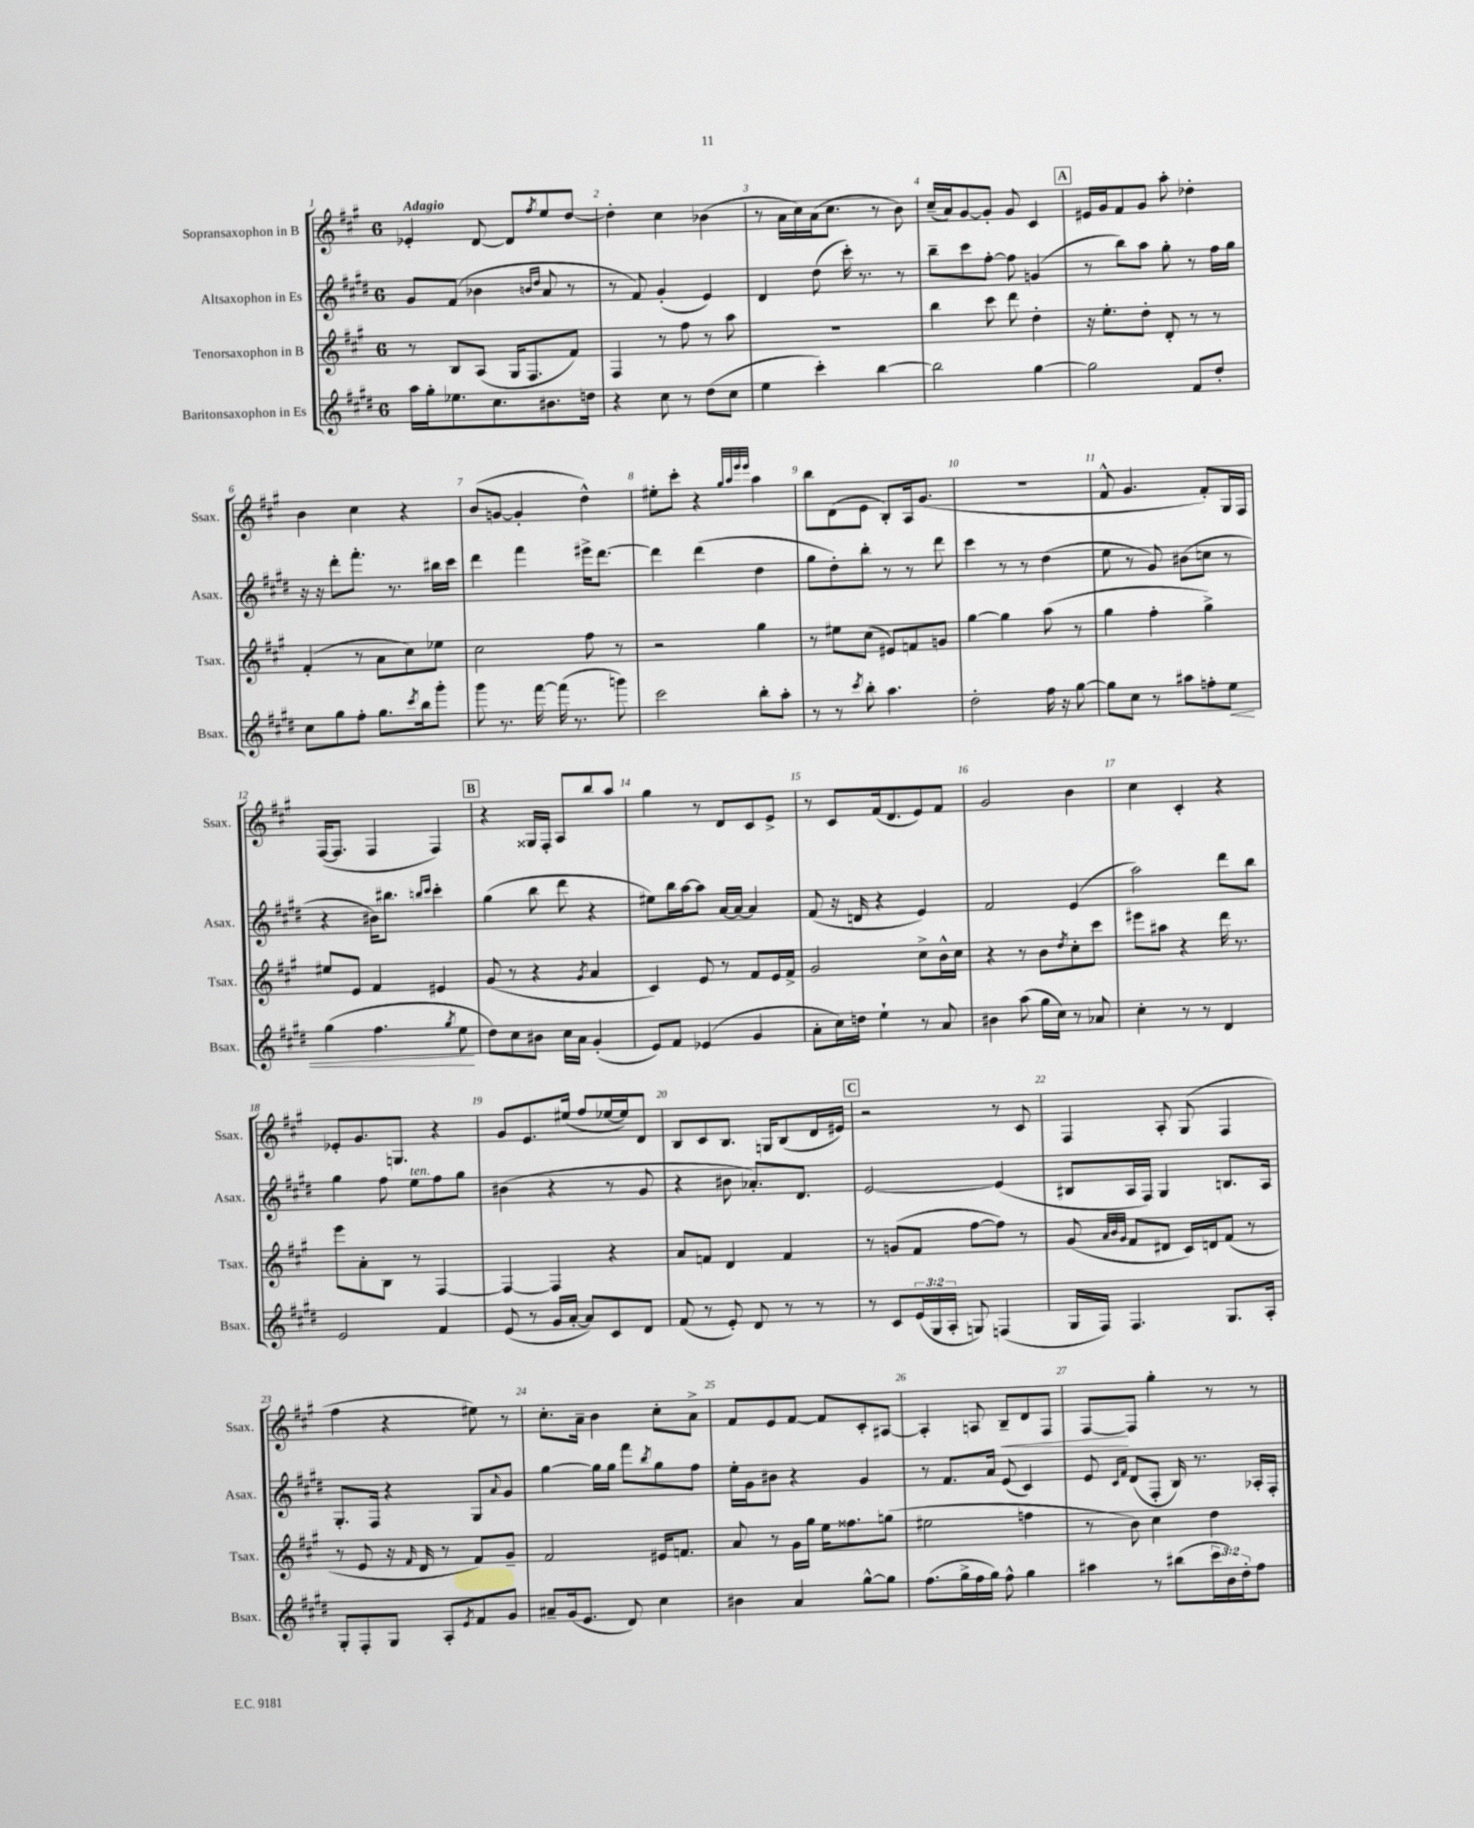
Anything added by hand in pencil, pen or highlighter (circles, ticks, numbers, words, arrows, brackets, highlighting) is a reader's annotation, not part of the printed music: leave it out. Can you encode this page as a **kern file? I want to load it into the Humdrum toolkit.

**kern	**kern	**kern	**kern
*staff4	*staff3	*staff2	*staff1
*clefG2	*clefG2	*clefG2	*clefG2
*k[f#c#g#d#]	*k[f#c#g#]	*k[f#c#g#d#]	*k[f#c#g#]
*M6/8	*M6/8	*M6/8	*M6/8
16aa\LL	8r	8g#/L	4e-'/
16gg#'\J	.	.	.
8.ee-\	8B/L	(8f#/J	.
.	(8A/J	4b-\	[8d/
8.cc#\	.	.	.
.	16G#/LK	.	8d/]L
.	8.F#/	.	.
.	.	16qqb/LL	.
.	.	16qqdd#/JJ	8qff#/
8.b#\	.	8a/	8ee/
.	8f#/J)	8r	[8dd/J
16dd\Jk	.	.	.
=	=	=	=
4r	4F#/	8r	4dd'\]
.	.	8f#/)	.
8cc#\	8r	(4g#'/	4cc#\
8r	8ff#\	.	.
(8dd#\L	8r	4e/)	(4b-\
8cc#\J	8aa\	.	.
=	=	=	=
4ee\	2.r	4d#/	8r
.	.	.	16a\LL
.	.	.	16cc#\)
4ccc#'\)	.	(8dd#\	(16a\J
.	.	.	8.cc#\J
.	.	16ccc#'\)	.
.	.	8.r	.
[4bb\	.	.	8r
.	.	8r	8b\)
=	=	=	=
2bb\]	4bb\	8bb~\L	(16cc#~/LL
.	.	.	16a/J)
.	.	8ccc#\	[8g#/
.	8ccc#\	[8ff#'\J	8g#'/]J
.	8ddd\	8ff#\]	8g#/
[4gg#\	4dd'\	(4g/	4c#/
=	=	=	=
2gg#\]	16r	8r	16e#/LL
.	8.ee'\L	.	16g#/J
.	.	8bb\L)	8f#/
.	8dd'\J	8aa\J	8g#/J
.	8d'/	8gg#'\	8aa'\
8f#/L	8r	8r	4dd-'\
8dd#'/J	8r	16ff#\LL	.
.	.	16gg#\JJ	.
=	=	=	=
8cc#\L	(4f#'/	16r	4b\
.	.	16r	.
8gg#\	.	8ddd#'\L	.
8ff#'\J	8r	8.fff#'\J	4cc#\
8.gg#\L	8a\L	.	.
.	.	8.r	.
.	8cc#\)	.	4r
8qccc#/	.	.	.
16bb\k	.	.	.
8ggg#'\J	8ee-\J	16bb#\LL	.
.	.	16ccc#\JJ	.
=	=	=	=
8ggg#\	2cc#\	4ddd#\	(8b/L
8.r	.	.	[8g/J
.	.	4fff#\	4g'/]
[16fff#\	.	.	.
(16fff#\]	.	.	.
8.r	.	.	.
.	8ff#\	16eee#^\LK	4dd^^\)
.	.	[8.ddd#\J	.
8ggg\)	8r	.	.
=	=	=	=
2ccc#\	2r	4ddd#\]	8ee#'\L
.	.	.	8ccc#'\J
.	.	(4ddd#\	4r
.	.	.	32qqgg#/LLL
.	.	.	32qqaa/
.	.	.	32qqeee/
.	.	.	32qqeee/JJJ
8bb'\L	4gg#\	4dd#\	4aa\
8aa'\J	.	.	.
=	=	=	=
8r	8r	8gg#\L	8bb\L
8r	8ee#\L	8dd#'\)	(8d\
8qccc#/	.	.	.
8bb'\	(8cc#\J	8bb'\J	8e\J
4.aa\	8e#/L)	8r	8B'/L)
.	8f/	8r	16A/k
.	.	.	(8.g#/J
.	8g/J	8ddd#\	.
=	=	=	=
2dd#'\	[4gg#\	4ccc#\	2.r
.	4gg#\]	8r	.
.	.	8r	.
16ff#\	(8aa\	(4dd#\	.
16r	.	.	.
[8gg#\	8r	.	.
=	=	=	=
8gg#\]L	4gg#\	8ee\	8f#^^/
8cc#\J	.	8r	4.g#/
8r	4ff#'\	8g#/)	.
8aa#\L	.	(8b#\L	.
8ff'\	4gg#^\)	8cc\J	8f#'/L)
8ee\J	.	8r	16G#/L
.	.	.	16F#/JJ
=	=	=	=
(4gg#\	8ee#/L	4r	([16F#/LK
.	.	.	8.F#/]J
.	8e/J	.	.
4.ff#\	4f#/	16b#\LK)	4F#/
.	.	8.bb#\J	.
.	.	16qqbb/LL	.
.	.	16qqccc#/JJ	.
.	4e#/	4ccc#'\	4F#/)
8qgg#/	.	.	.
8ee\	.	.	.
=	=	=	=
8dd#\L)	(8g#/	(4gg#\	4r
8cc#\	8r	.	.
8b#\J	4r	8bb\	16G##/LL
.	.	.	16F#'/JJ
16cc#\LL	.	8ddd#\	8A/L
16a\JJ	.	.	.
.	8qg#/	.	.
(4g#'/	4a/	4r	8bb/
.	.	.	8aa/J
=	=	=	=
8e/L)	4c#/)	8ee#\L)	4gg#\
8f#/J	.	16bb\L	.
.	.	[16aa\J	.
(4e-/	8e/	8aa\]J	8r
.	8r	[16a/LL	8d/L
.	.	16a/_JJ	.
4g#/	8f#/L	4a/]	8c#/
.	16e/L	.	8e^/J
.	16f#^/JJ	.	.
=	=	=	=
8a'\L	2g#/	(8f#/	8r
16cc#\L)	.	16r	8c#/L
16dd\JJ	.	16d/	.
4ee`\	.	4r	(16f#/k
.	.	.	8.d/
8r	8cc#^\L	4e/)	8e/)
8a/	16b^^\L	.	8f#/J
.	16cc#\JJ	.	.
=	=	=	=
4b#\	4r	2f#/	2g#/
(8aa\	8r	.	.
16gg#\LL	8b\L	.	.
16cc#\JJ)	.	.	.
.	8qdd/	.	.
8r	8cc#'\	(4e/	4b\
8a-/	8ccc#\J	.	.
=	=	=	=
4cc#'\	8eee#\L	2aa\)	4cc#\
.	8aa#\J	.	.
8r	4r	.	4c#'/
8r	.	.	.
4d#/	16ddd\	8ddd#\L	4r
.	8.r	.	.
.	.	8bb\J	.
=	=	=	=
2e/	8eee\L	4gg#\	8e-'/L
.	8a'\	.	8.g#/
.	8B\J	8ff#\	.
.	.	.	8.G/J
.	8r	8ee\L	.
4f#/	[4F#/	8ff#\	4r
.	.	8gg#\J	.
=	=	=	=
(8e/	4F#/_	(4b#\	8g#/L
8r	.	.	8.e/
16g#/LL	4F#/]	4r	.
[16a'/JJ	.	.	(16ee#/Jk
8a/]L)	.	.	8ff#/L
8c#/	4r	8r	[16ee-/L
.	.	.	16ee-/]J)
8d#/J	.	8g#/	8d/J
=	=	=	=
(8f#/	8a/L	4r	8B/L
8r	8f/J	.	8c#/
8e'/)	4d/	8b#\	8.B/J
8d#/	.	8.a-'/L)	.
.	.	.	16G/LK
8r	4f/	.	(8B/
.	.	8.d#/J	.
8r	.	.	16d/L
.	.	.	16e#/JJ)
=	=	=	=
8r	8r	[2e/	2r
8c#/L	(8g/L	.	.
(24e/L	8f#/J	.	.
24G#/	.	.	.
24A'/JJ	.	.	.
8G/)	[8ff#\L	.	.
(4F/	8ff#\]J)	(4e/]	8r
.	8r	.	8c#/
=	=	=	=
16G#/LL	(8g#/	8B#/L	4F#/
16F#/JJ)	.	.	.
.	32qqa/LLL	.	.
.	32qqb/	.	.
.	32qqg#/JJJ	.	.
4.F#/	8f#/L	16A/L	.
.	.	16F#/JJ)	.
.	8d#/J	4G#/	8A'/
.	16c#/LL)	.	(8G#/
.	16d/J	.	.
8.G#/L	(8f#/J	8.B/L	4F#/
.	8r	.	.
16A'/Jk	.	16A/Jk	.
=	=	=	=
8G#'/L	8r	8.G#'/L	4ff#\
8F#'/	8e/	.	.
.	.	16F#/Jk	.
8G#/J	16r	4r	4r
.	16qqf#/	.	.
.	16d/	.	.
8A'/L	8r	.	.
8qe/	.	.	.
8f#/	8f#/L)	8G#/L	8ee#\)
.	.	8qqa/	.
8g#/J	8g#~/J	8g#/J	8r
=	=	=	=
8a#~/L	2f#/	[4gg#\	8.cc#'\L
(16g#/k	.	.	.
8.e/J	.	.	16a~\Jk
.	.	16gg#\]LL	4b\
.	.	16gg#\JJ	.
8d#/)	.	8fff#\L	.
.	.	8qbb/	.
4cc#\	16e#/LK	8gg#\	8cc#'\L
.	8.f/J	.	.
.	.	8ff#\J	8a^\J
=	=	=	=
4b#\	8a/	16ee'\LL	8f#/L
.	.	16g#\J	.
.	8r	8b#\J	8e/
4a/	16g#\LL	4r	[8f#/J
.	16gg#\JJ	.	.
.	16ee\LK	.	8f#/]L
.	8.ff##\	.	.
[8gg#^^\L	.	4g#/	8c#'/
8gg#\]J	(8gg\J	.	[8A#/J
=	=	=	=
(8.ff#\L	2ee#\	8r	4A#'/]
.	.	8.f#/L	.
16gg#^\L	.	.	.
16ff#\	.	.	8A/
16gg#\JJ)	.	16a/Jk	.
8ff#^^\	.	(8e/	8B~/L
4gg#\	4ff\	4c#/)	8d/
.	.	.	8F#/J
=	=	=	=
4aa#\	8r	8e/	[8F#/L
.	.	16qqc#/LL	.
.	.	16qqf#/JJ	.
.	8b\)	(8d#/L	8F#/]J
8r	4cc#\	8F#'/J	4gg#'\
(8bb#\L	.	16B/)	.
.	.	8.r	.
24ccc#\L	4dd\	.	8r
24b\)	.	.	.
24dd#'\J	.	.	.
8ff#\J	.	16A-'/LL	8r
.	.	16F#'/JJ	.
==	==	==	==
*-	*-	*-	*-
